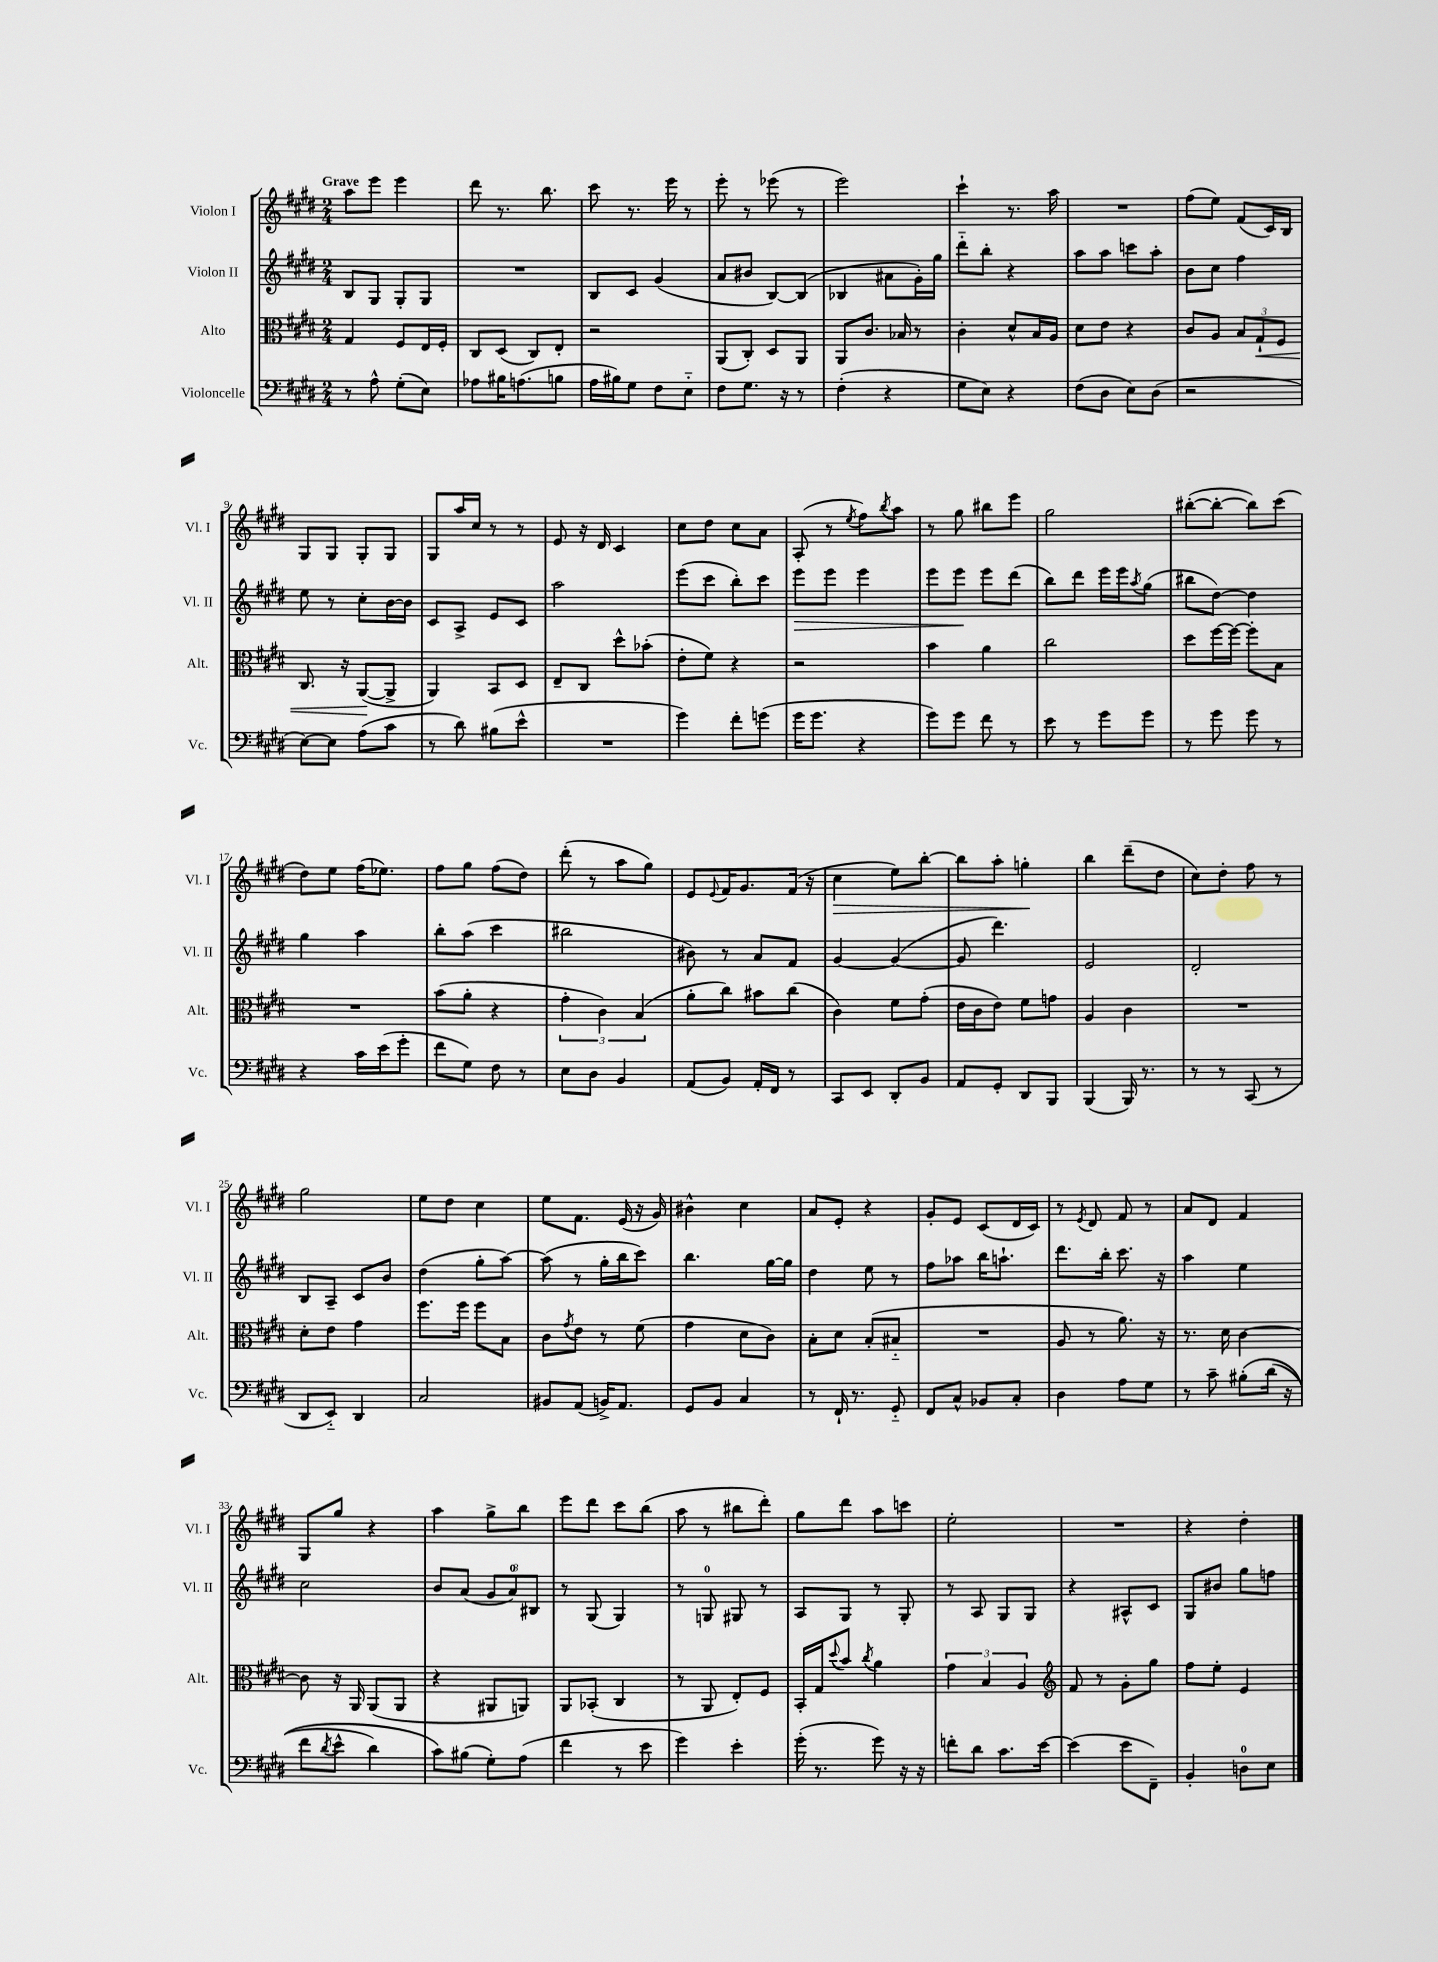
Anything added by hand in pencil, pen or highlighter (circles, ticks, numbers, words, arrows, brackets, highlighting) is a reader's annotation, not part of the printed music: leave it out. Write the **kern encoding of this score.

**kern	**kern	**kern	**kern
*staff4	*staff3	*staff2	*staff1
*clefF4	*clefC3	*clefG2	*clefG2
*k[f#c#g#d#]	*k[f#c#g#d#]	*k[f#c#g#d#]	*k[f#c#g#d#]
*M2/4	*M2/4	*M2/4	*M2/4
8r	4G#	8B	8aa
8A^^	.	8G#	8eee
(8G#'	8F#	8G#'	4eee
8E)	16E	8G#	.
.	16F#'	.	.
=	=	=	=
8A-	8C#	2r	8ddd#
16B#	(8D#	.	8.r
(8.A	.	.	.
.	8C#)	.	.
.	.	.	8.bb
8B	8E'	.	.
=	=	=	=
16A	2r	8B	8ccc#
16B#)	.	.	.
8G#	.	8c#	8.r
8F#	.	(4g#	.
.	.	.	16eee
8E'~	.	.	8r
=	=	=	=
8F#	(8AA	8a	8eee'
8.G#	8C#')	8b#	8r
.	8D#	[8B)	(8eee-
16r	.	.	.
8r	8AA	(8B]	8r
=	=	=	=
(4F#'	8AA	4B-	2eee)
.	8.c#	.	.
4r	.	8a#	.
.	16B-	.	.
.	8r	16g#')	.
.	.	16gg#	.
=	=	=	=
8G#	4c#'	8ddd#'~	4ccc#`
8E)	.	8bb'	.
4r	8d#^^	4r	8.r
.	16B	.	.
.	16A	.	16aa
=	=	=	=
(8F#	8d#	8aa	2r
8D#	8e	8aa	.
8E)	4r	8ccc	.
(8D#	.	8aa'	.
=	=	=	=
2r	8c#	8b	(8ff#
.	8A	8cc#	8ee)
.	12B	4ff#	(8f#
.	12G#`	.	.
.	.	.	16c#)
.	12F#	.	.
.	.	.	16B
=	=	=	=
[8E)	8.C#	8ee	8G#
8E]	.	8r	8G#
.	16r	.	.
(8A	([8AA	8cc#'	8G#'
8c#	8AA^]	[16b	8G#
.	.	16b]	.
=	=	=	=
8r	4AA)	8c#	8G#
8d#)	.	8A^	16aa
.	.	.	16cc#
(8B#	8BB	8e	8r
8e^^	8D#	8c#	8r
=	=	=	=
2r	8E~	2aa	8e
.	8C#	.	16r
.	.	.	16d#
.	8dd#^^	.	4c#
.	(8b-'	.	.
=	=	=	=
4g#)	8e'	(8eee	8cc#
.	8f#)	8ccc#	8dd#
8f#'	4r	8bb')	8cc#
(8g	.	8ccc#	8a
=	=	=	=
16g#	2r	8eee	(8A'
8.g#	.	.	.
.	.	8eee	8r
.	.	.	8qee
4r	.	4eee	8ff#)
.	.	.	8qbb
.	.	.	8aa
=	=	=	=
8g#)	4b	8eee	8r
8g#	.	8eee	8gg#
8f#	4a	8eee	8bb#
8r	.	(8ddd#	8eee
=	=	=	=
8e	2cc#	8bb)	2gg#
8r	.	8ddd#	.
8g#	.	16eee	.
.	.	16eee	.
.	.	8qaa	.
8g#	.	(8gg#	.
=	=	=	=
8r	8dd#	8bb#	([8bb#'
8g#	[16ff#	[8dd#)	8bb#'_
.	16ff#_	.	.
8g#	8ff#']	4dd#]	8bb#])
8r	8B	.	(8ccc#
=	=	=	=
4r	2r	4gg#	8dd#)
.	.	.	8ee
16c#	.	4aa	(16ff#
(16e	.	.	8.ee-)
8g#'	.	.	.
=	=	=	=
8f#	(8b	8bb'	8ff#
8G#)	8a'	(8aa	8gg#
8F#	4r	4ccc#	(8ff#
8r	.	.	8dd#)
=	=	=	=
8E	6g#'	2bb#	(8ddd#'
8D#	.	.	8r
.	6c#)	.	.
4BB	.	.	8aa
.	(6B	.	.
.	.	.	8gg#)
=	=	=	=
(8AA	8a'	8b#)	8e
.	.	.	8qqe
8BB)	8cc#)	8r	16f#
.	.	.	8.g#
16AA'	8b#	8a	.
16FF#	.	.	.
8r	(8cc#	8f#	(16f#
.	.	.	16r
=	=	=	=
8CC#	4c#)	[4g#	4cc#
8EE	.	.	.
8DD#'	8f#	(4g#_	8ee)
8BB	(8g#'	.	[8bb'
=	=	=	=
8AA	16e	8g#]	8bb]
.	16c#	.	.
8GG#'	8e)	4.ddd#)	8aa'
8DD#	8f#	.	4gg'
8BBB	8g	.	.
=	=	=	=
(4BBB	4A	2e	4bb
16BBB)	4c#	.	(8ddd#~
8.r	.	.	.
.	.	.	8dd#
=	=	=	=
8r	2r	2d#'	8cc#)
8r	.	.	8dd#'
(8CC#	.	.	8ff#
8r	.	.	8r
=	=	=	=
8DD#	8d#'	8B	2gg#
8EE'~)	8e	8A~	.
4DD#	4g#	8c#	.
.	.	8b	.
=	=	=	=
2C#	8.ff#	(4dd#	8ee
.	.	.	8dd#
.	16ff#	.	.
.	8ff#	8gg#'	4cc#
.	8B	[8aa)	.
=	=	=	=
8BB#	8c#	(8aa]	8ee
.	8qg#	.	.
(8AA	8e	8r	8.f#
16BB^)	8r	16gg#'	.
8.AA	.	16bb	(16e
.	(8f#	8ccc#)	16r
.	.	.	16g#)
=	=	=	=
8GG#	4g#	4.bb	4b#^^
8BB	.	.	.
4C#	8d#	.	4cc#
.	8c#)	[16gg#	.
.	.	16gg#]	.
=	=	=	=
8r	8B'	4dd#	8a
16FF#`	8d#	.	8e'
8.r	.	.	.
.	(8B'	8ee	4r
8GG#'~	8B#'~	8r	.
=	=	=	=
8FF#	2r	8ff#	8g#'
8C#^^	.	8aa-	8e
8BB-	.	16bb	(8c#
.	.	8.aa`	.
8C#'	.	.	16d#
.	.	.	16c#)
=	=	=	=
4D#	8A	8.ddd#	8r
.	.	.	8qe
.	8r	.	8d#
.	.	16bb'	.
8A	8.a)	8.ccc#	8f#
8G#	.	.	8r
.	16r	16r	.
=	=	=	=
8r	8.r	4aa	8a
8c#~	.	.	8d#
.	16d#	.	.
&(8B#'	[4c#	4ee	4f#
(16d#	.	.	.
16r	.	.	.
=	=	=	=
8f#	8c#]	2cc#	8G#
8qd#	.	.	.
8e^^	16r	.	8gg#
.	16AA	.	.
4d#)	(8AA	.	4r
.	8AA	.	.
=	=	=	=
8c#&)	4r	8b	4aa
(8B#	.	(8a	.
8G#')	8AA#	12g#	8gg#^
.	.	12a)	.
(8A	8AA)	.	8bb
.	.	12B#	.
=	=	=	=
4f#	8AA	8r	8eee
.	(8BB-'	(8G#	8ddd#
8r	4C#	4G#)	8ccc#
8e	.	.	(8bb
=	=	=	=
4g#)	8r	8r	8aa
.	8AA	8G	8r
4e'	8E')	8G#	8bb#
.	8F#	8r	8ddd#')
=	=	=	=
(16g#'	16BB'	8A	8gg#
8.r	16G#	.	.
.	8qqdd#	.	.
.	8b	8G#	8ddd#
.	8qcc#	.	.
8g#)	4a	8r	8aa
16r	.	8G#'	8ccc
16r	.	.	.
=	=	=	=
8f'	6g#	8r	2ee'
8d#	.	8A	.
.	6B	.	.
8.c#	.	8G#	.
.	6A	.	.
.	.	8G#	.
[16e	.	.	.
=	=	=	=
*	*clefG2	*	*
(4e]	8f#	4r	2r
.	8r	.	.
8e	8g#'	8A#^^	.
8FF#~)	8gg#	8c#	.
=	=	=	=
4BB'	8ff#	8G#	4r
.	8ee'	8b#	.
8D	4e	8gg#	4dd#'
8E	.	8ff	.
==	==	==	==
*-	*-	*-	*-
